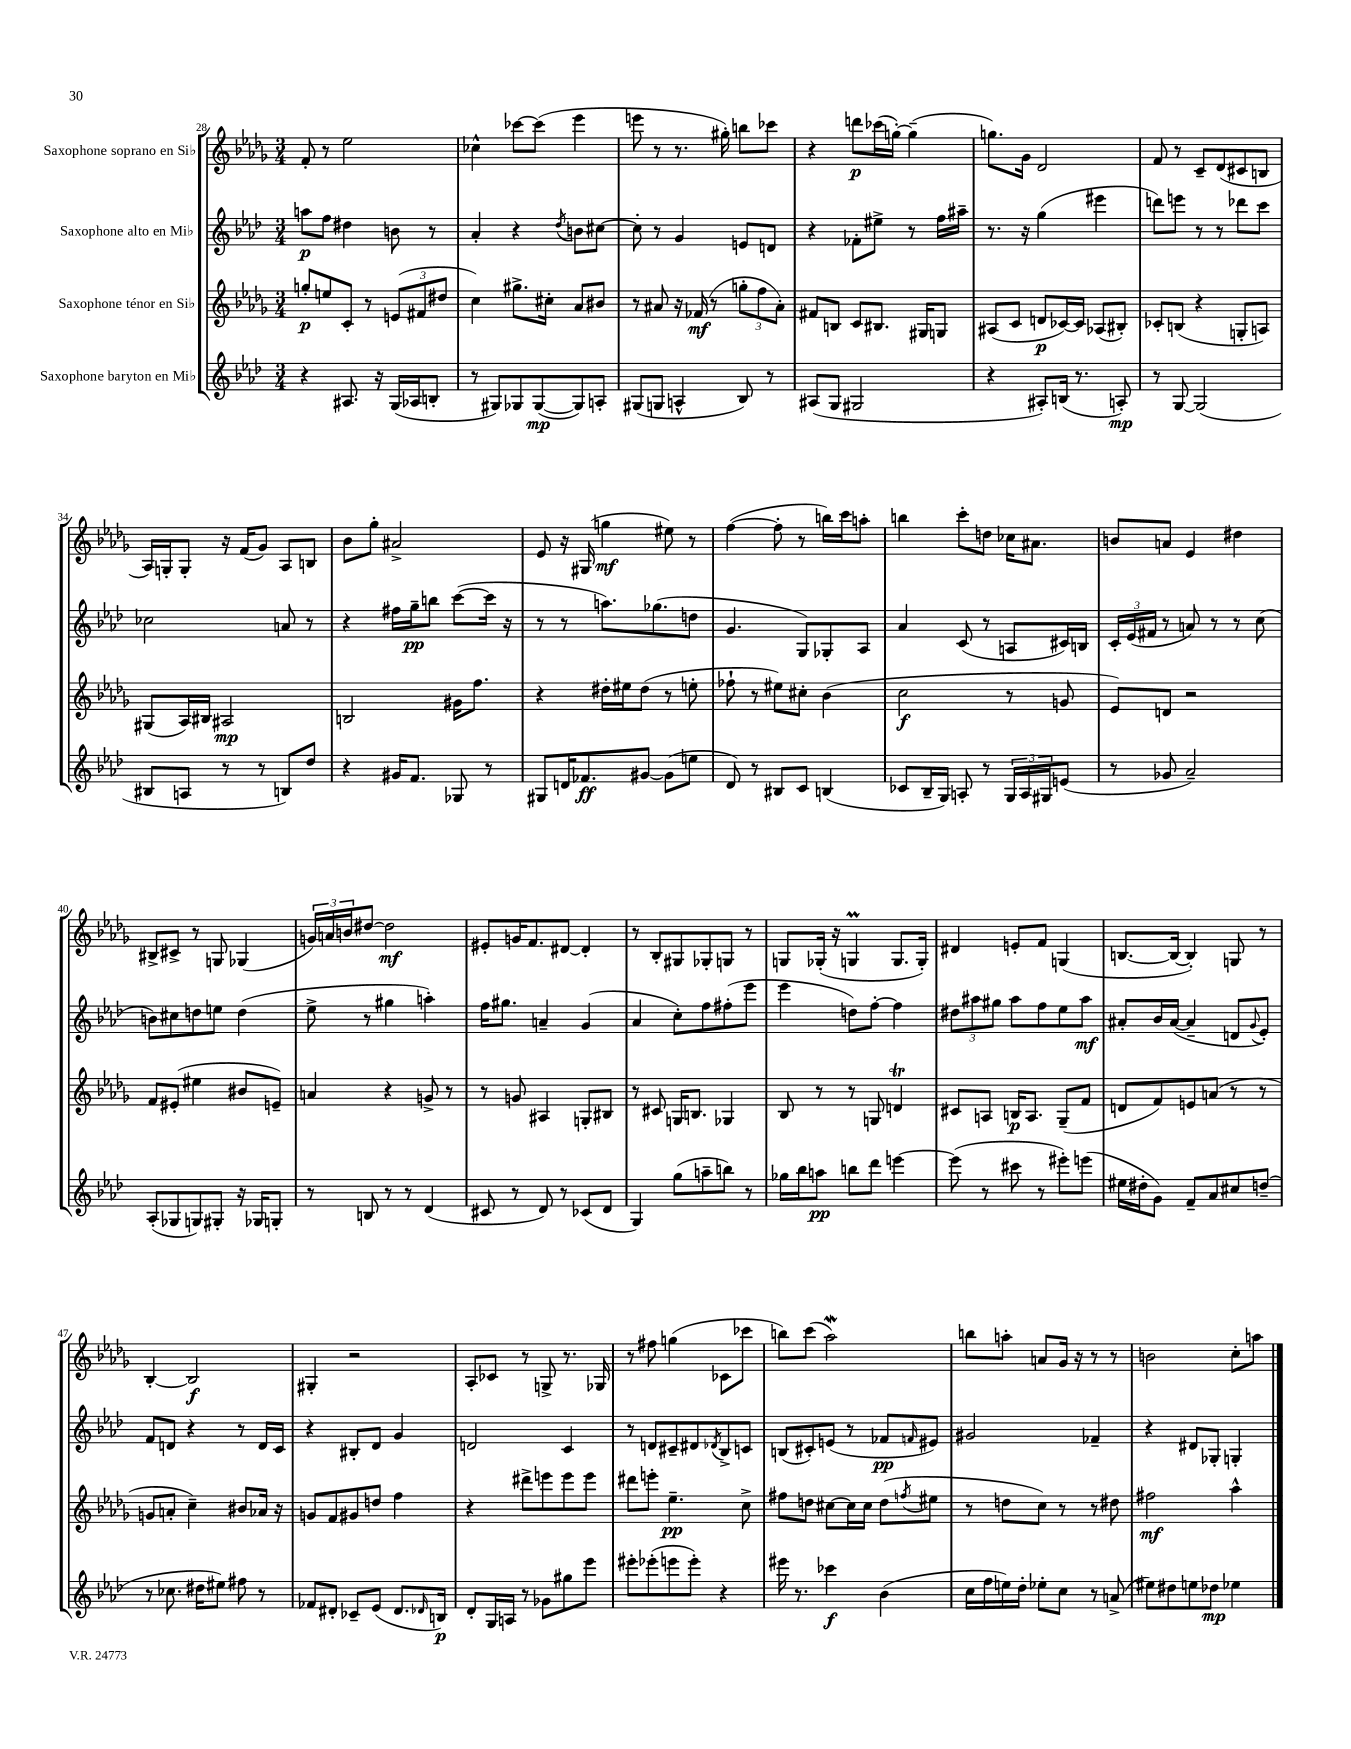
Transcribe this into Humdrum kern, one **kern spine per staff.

**kern	**kern	**kern	**kern
*staff4	*staff3	*staff2	*staff1
*clefG2	*clefG2	*clefG2	*clefG2
*k[b-e-a-d-]	*k[b-e-a-d-g-]	*k[b-e-a-d-]	*k[b-e-a-d-g-]
*M3/4	*M3/4	*M3/4	*M3/4
4r	8gg'/L	8aa\L	8f'/
.	8ee/	8ff\J	8r
8.A#/	8c'/J	4dd#\	2ee-\
.	8r	.	.
16r	.	.	.
(16G/LL	(12e/L	8b\	.
16A-/J	.	.	.
.	12f#/	.	.
8B'/J	.	8r	.
.	12dd#/J	.	.
=	=	=	=
8r	4cc\)	4a-'/	4cc-^^\
8G#/L)	.	.	.
8G-/	8.gg#^\L	4r	[8ccc-\L
([8G-/	.	.	(8ccc-\]J
.	16cc#'\Jk	.	.
.	.	8qdd-/	.
8G-/])	8a-/L	8b\L	4eee-\
8A'/J	8b#/J	[8cc#\J	.
=	=	=	=
(8G#/L	8r	8cc#'\]	8eee\
8G/J	8a#/	8r	8r
4A^^/	16r	4g/	8.r
.	(16f-/	.	.
.	8r	.	.
.	.	.	16gg#'\)
8B-/)	12gg'\L	8e/L	8bb\L
.	12ff\	.	.
8r	.	8d/J	8ccc-\J
.	12a#'\J)	.	.
=	=	=	=
(8A#/L	8f#/L	4r	4r
8G/J	8B/J	.	.
2G#/	8c/L	8f-'\L	8ddd\L
.	8.B#/J	8ee#^\J	(16ccc-\L
.	.	.	[16gg'\JJ)
.	.	8r	(4gg~\]
.	16G#/LK	.	.
.	8G/J	16ff\LL	.
.	.	16aa#~\JJ	.
=	=	=	=
4r	(8A#/L	8.r	8.gg\L)
.	8c/J	.	.
.	.	16r	16g-\Jk
8A#'/L)	8d/L	(4gg\	2d-/
(16B/Jk	[16c-/L)	.	.
8.r	16c-/]JJ	.	.
.	(8A-/L	4eee#\	.
8A'/)	8B#'/J)	.	.
=	=	=	=
8r	8c-'/L	8ddd\L)	8f/
[8G/	(8B/J	8eee\J	8r
(2G/]	4r	8r	8c~/L
.	.	8r	(8d-/
.	8G'/L	8ddd-\L	8c#/
.	8A/J)	8ccc\J	8B/J
=	=	=	=
8B#/L	(8G#/L	2cc-\	16A-/LL)
.	.	.	16G'/J
8A/J	16A-/L)	.	8G'/J
.	16B#/JJ	.	.
8r	2A#/	.	16r
.	.	.	(16f/LK
8r	.	.	8g-/J)
8B/L)	.	8a/	8A-/L
8dd-/J	.	8r	8B/J
=	=	=	=
4r	2B/	4r	8b-\L
.	.	.	8gg-'\J
16g#/LK	.	16ff#\LL	2a#^/
8.f/J	.	16gg~\J	.
.	.	8bb\J	.
8G-/	16g#\LK	([8ccc\L	.
.	8.ff\J	.	.
8r	.	16ccc\]Jk	.
.	.	16r	.
=	=	=	=
8G#/L	4r	8r	8e-/
16d/K	.	8r	16r
8.f-/	.	.	(16G#/
.	16dd#'\LL	8.aa\L)	4gg\
.	16ee#\J	.	.
[8g#/J	(8dd#\J	.	.
.	.	(8.gg-\	.
(8g#\]L	8r	.	8ee#\)
8ee\J	8ee'\	8dd\J	8r
=	=	=	=
8d-/)	8ff-`\	4.g/	([4ff\
8r	8r	.	.
8B#/L	8ee#\L)	.	8ff'\]
8c/J	8cc#'\J	8G/L)	8r
(4B/	(4b-\	8G-'/	16bb\LL)
.	.	.	16ccc\J
.	.	8A-/J	8aa'\J
=	=	=	=
8c-/L	2cc\	4a-/	4bb\
16B-~/L	.	.	.
16G/JJ)	.	.	.
8A'/	.	(8c/	8ccc'\L
8r	.	8r	8dd\J
24G/LL	8r	8A/L	16cc-\LK
24A/	.	.	.
.	.	.	8.a#\J
24G#/J	.	.	.
(8e/J	8g/	16c#/L)	.
.	.	16B/JJ	.
=	=	=	=
8r	8e-/L)	24c'/LL	8b/L
.	.	(24e-/	.
.	.	24f#/JJ	.
8g-/	8d/J	8r	8a/J
2a-~/)	2r	8a/)	4e-/
.	.	8r	.
.	.	8r	4dd#\
.	.	(8cc\	.
=	=	=	=
(8A-'/L	8f/L	8b\L)	8B#^/L
8G-/	(8e#'/J	8cc#\	8c#^/J
8G/)	4ee#\	8dd\	8r
8G#'/J	.	8ee\J	8G/
16r	8b#/L	(4dd\	(4G-/
16G-/LK	.	.	.
8G'/J	8e~/J)	.	.
=	=	=	=
8r	4a/	8ee-^\	24g/LL)
.	.	.	24a/
.	.	.	24b/J
8B/	.	8r	[8dd#/J
8r	4r	4gg#\	2dd#\]
8r	.	.	.
(4d-/	8g^/	4aa'\)	.
.	8r	.	.
=	=	=	=
8c#/	8r	16ff\LK	8e#'/L
.	.	8.gg#\J	.
8r	8g/	.	16g/K
.	.	.	8.f/
8d-/)	4A#/	4a~/	.
8r	.	.	[8d#/J
(8c-/L	8G'/L	(4g/	4d#'/]
8d-/J	8B#/J	.	.
=	=	=	=
4G/)	8r	4a-/	8r
.	8c#/	.	8B-'/L
(8gg\L	16G/LK	8cc'\L)	8G#/
.	8.B/J	.	.
8aa~\	.	8ff\	8G-'/
8bb\J)	4G-/	(8ff#'\	8G/J
8r	.	8eee-\J	8r
=	=	=	=
16gg-\LL	8B-/	4eee-\	8G/L
16bb-\J	.	.	.
8aa\J	8r	.	(16G-'/Jk
.	.	.	16r
8bb\L	8r	8dd\L)	4G/
8ddd-\J	8G/	[8ff'\J	.
[4eee\	4d/	4ff\]	8.G/L
.	.	.	16G'/Jk)
=	=	=	=
(8eee\]	8c#/L	12dd#\L	4d#/
.	.	12aa#\	.
8r	8A/J	.	.
.	.	12gg#\J	.
8ccc#\	16B/LK	8aa#\L	8e'/L
.	8.A/J	.	.
8r	.	8ff\	8f/J
8eee#'\L)	(8G-~/L	8ee-\	(4G/
(8eee\J	8f/J	8aa#\J	.
=	=	=	=
16ee#\LL	8d/L	8a#'/L	[8.B/L
16dd#'\J	.	.	.
8g\J)	8f/)	16b-/L	.
.	.	([16a#/JJ	16B/_Jk
8f~/L	8e/	4a#~/]	4B'/])
8a-/	(8a/J	.	.
8cc#/	8r	8d/L	8G/
.	.	8qqg/	.
(8dd~/J	8r	8e-'/J)	8r
=	=	=	=
8r	8g/L	8f/L	[4B-'/
8.cc-\	8a'/J	8d/J	.
.	4cc~\)	4r	2B-/]
16dd#\LK	.	.	.
8ee#\J)	.	.	.
8ff#\	8b#/L	8r	.
8r	16a-/Jk	16d/LL	.
.	16r	16c/JJ	.
=	=	=	=
8f-/L	8g/L	4r	4G#'/
8d#'/J	8f/	.	.
8c-~/L	8g#/	8B#'/L	2r
(8e-/J	8dd/J	8d-/J	.
8.d#/L	4ff\	4g/	.
16qqd-/	.	.	.
16B/Jk)	.	.	.
=	=	=	=
8d-'/L	4r	2d/	8A-'/L
16G/L	.	.	8c-/J
16A/JJ	.	.	.
8r	8ddd#^\L	.	8r
8g-\L	8eee\	.	8G^/
8gg#\	8eee\	4c/	8.r
8eee-\J	8eee\J	.	.
.	.	.	16G-/
=	=	=	=
8eee#'\L	8ddd#\L	8r	8r
(8eee-'\	8eee'\J	8d/L	8ff#\
8eee\	4.ee-~\	8c#~/	(4gg\
8eee'\J)	.	8d#/	.
.	.	8qd-/	.
4r	.	8B-^/	8c-\L
.	8cc^\	8c/J	8ccc-\J
=	=	=	=
16eee#\	8ff#\L	(8B/L	8bb\L)
8.r	.	.	.
.	8dd\J	8c#'/)	(8ccc\J
4ccc-\	[8cc#\L	(8e/J	2aa-\)
.	16cc#\]L	8r	.
.	16cc#\JJ	.	.
(4b-\	(8dd\L	8f-/L	.
.	8qff/	16qqf/	.
.	8ee#\J	8e#/J)	.
=	=	=	=
16cc\LL	8r	2g#/	8bb\L
16ff\	.	.	.
16ee\)	8dd\L	.	8aa'\J
16dd-'\JJ	.	.	.
8ee-'\L	8cc\J)	.	8a/L
8cc\J	8r	.	16g-/Jk
.	.	.	16r
8r	8r	4f-~/	8r
(8a^/	8dd#\	.	8r
=	=	=	=
8ee#\L)	2ff#\	4r	2b\
8dd#\	.	.	.
8ee\	.	8d#/L	.
8dd-\J	.	8G-'/J	.
4ee-\	4aa-^^\	4G'/	8cc'\L
.	.	.	8aa\J
==	==	==	==
*-	*-	*-	*-
